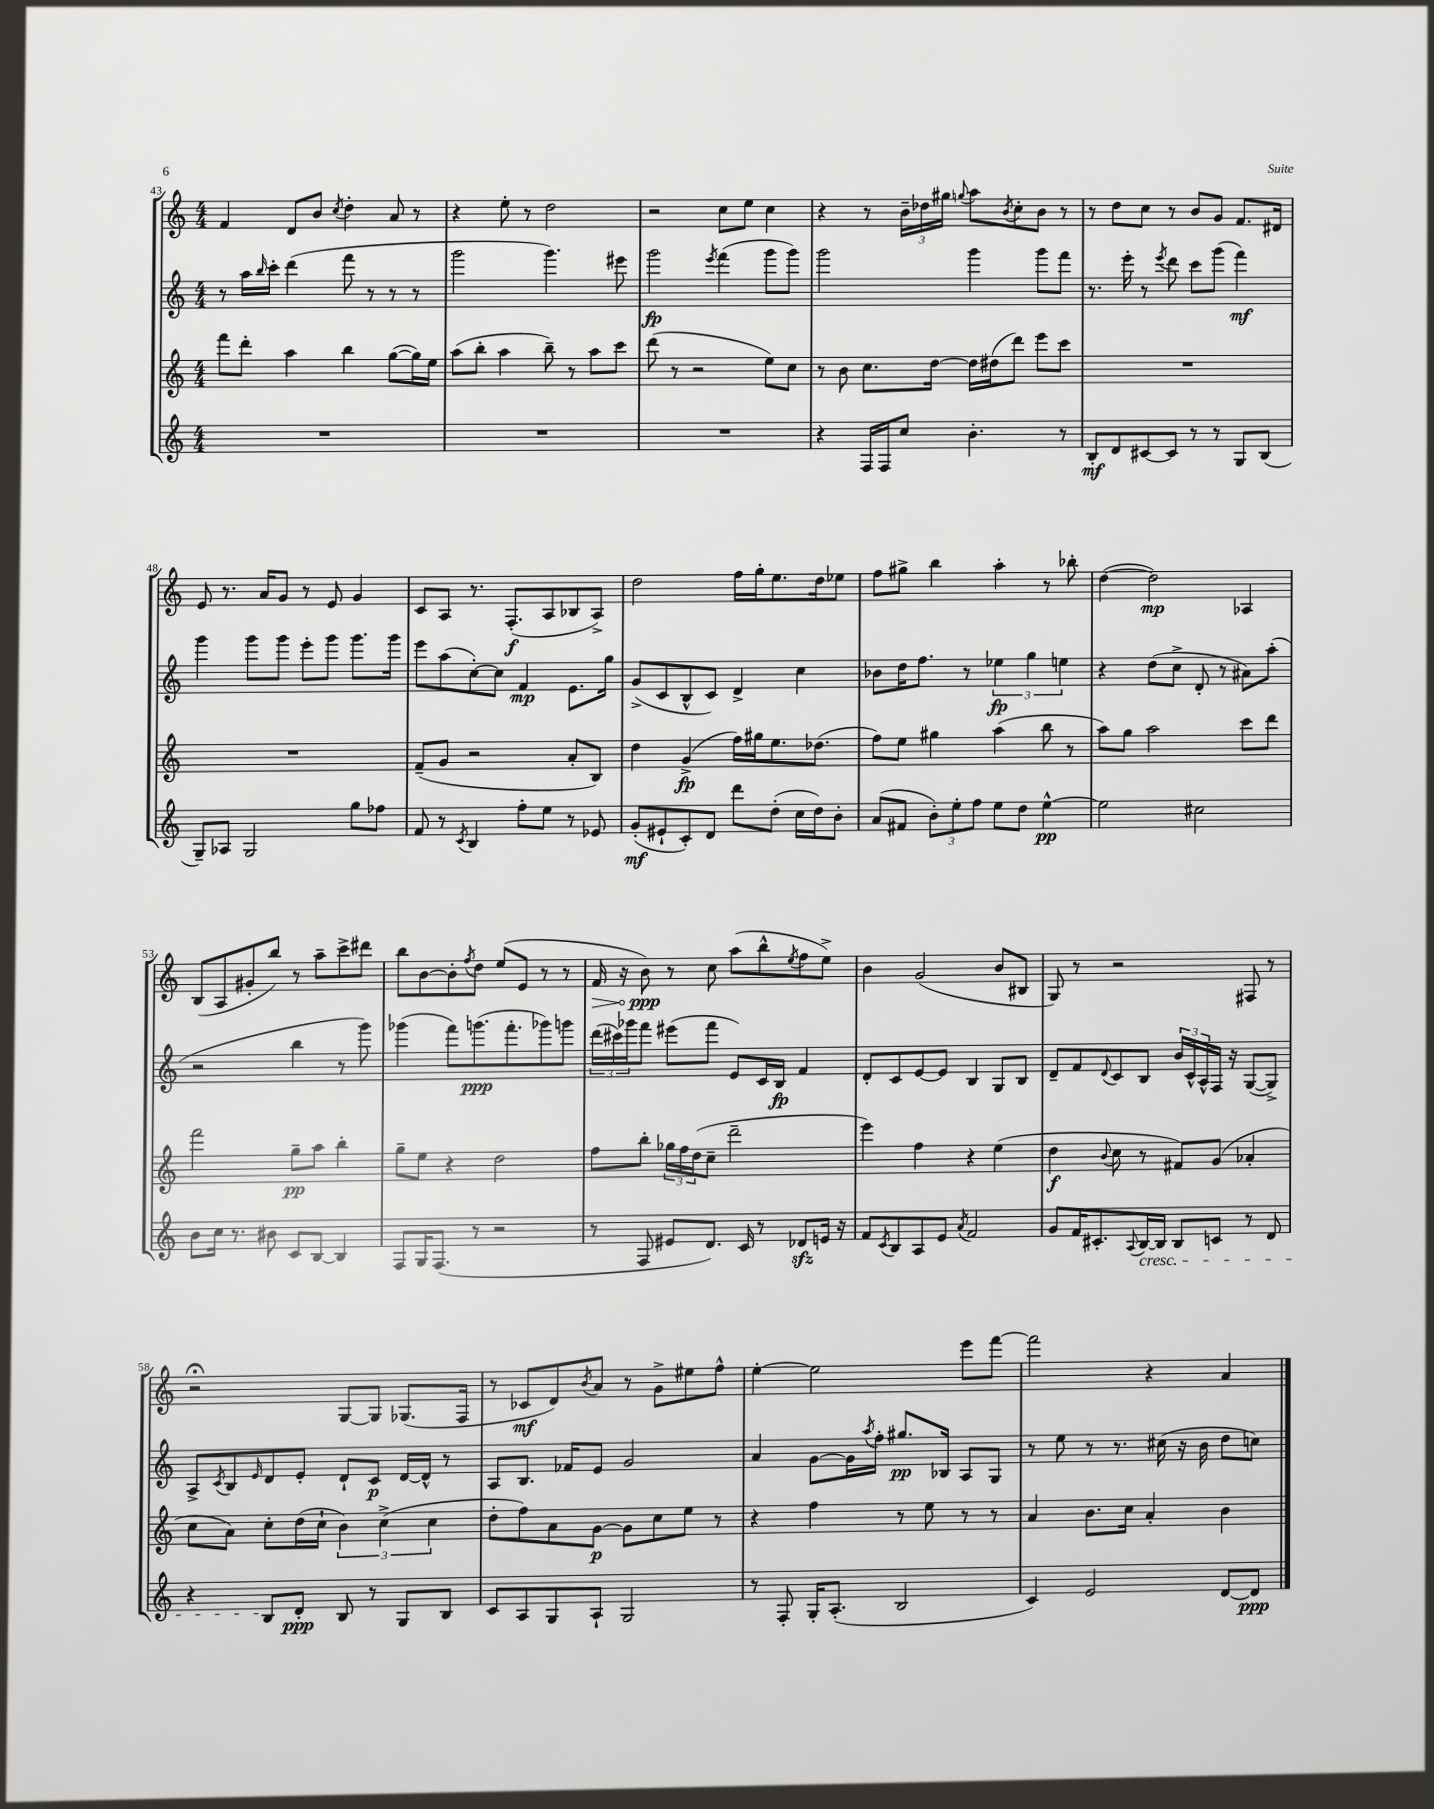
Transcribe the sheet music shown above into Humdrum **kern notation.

**kern	**kern	**kern	**kern
*staff4	*staff3	*staff2	*staff1
*clefG2	*clefG2	*clefG2	*clefG2
*k[]	*k[]	*k[]	*k[]
*M4/4	*M4/4	*M4/4	*M4/4
1r	8fff\L	8r	4f/
.	8ddd'\J	16aa\LL	.
.	.	16qqbb/	.
.	.	16ccc'\JJ	.
.	4aa\	(4ddd\	8d/L
.	.	.	8b/J
.	.	.	8qcc/
.	4bb\	8fff\	4dd'\
.	.	8r	.
.	([8gg\L	8r	8a/
.	16gg\]L)	8r	8r
.	16ee\JJ	.	.
=	=	=	=
1r	(8aa\L	2ggg\	4r
.	8bb'\J	.	.
.	4aa\	.	8ee'\
.	.	.	8r
.	8bb~\)	4.ggg\)	2dd\
.	8r	.	.
.	8aa\L	.	.
.	8ccc\J	8eee#\	.
=	=	=	=
1r	(8ddd\	2ggg\	2r
.	8r	.	.
.	2r	.	.
.	.	8qeee/	.
.	.	(4fff\	8cc\L
.	.	.	8ee\J
.	8ee\L)	8ggg\L	4cc\
.	8cc\J	8ggg\J)	.
=	=	=	=
4r	8r	2ggg\	4r
.	8b\	.	.
16F/LL	8.cc\L	.	8r
16F/J	.	.	.
8cc/J	.	.	24b~\LL
.	.	.	24dd-\
.	[16dd\Jk	.	.
.	.	.	24gg#\JJ
.	.	.	8qqgg/
4.b'\	16dd\]LL	4ggg\	8aa\L
.	(16dd#\J	.	.
.	.	.	8qb/
.	8ddd\J)	.	8cc'\
.	8eee\L	8ggg\L	8b\J
8r	8ccc\J	8fff\J	8r
=	=	=	=
8B'/L	1r	8.r	8r
8d/	.	.	8dd\L
.	.	16eee'\	.
[8c#/	.	8r	8cc\J
.	.	8qeee/	.
8c#/]J	.	8ddd\	8r
8r	.	8ccc\L	8b/L
8r	.	(8ggg\J	8g/J
8G/L	.	4fff\)	8.f/L
(8B/J	.	.	.
.	.	.	16d#/Jk
=	=	=	=
8G~/L)	1r	4ggg\	8e/
8A-/J	.	.	8.r
2G/	.	8ggg\L	.
.	.	.	16a/LK
.	.	8ggg\J	8g/J
.	.	8eee'\L	8r
.	.	8ggg\J	8e/
8gg\L	.	8.ggg\L	4g/
8ff-\J	.	.	.
.	.	16ggg\Jk	.
=	=	=	=
8f/	(8f~/L	8eee\L	8c/L
8r	8g/J	(8aa\	8A/J
8qc/	.	.	.
4B/	2r	[8cc'\)	8.r
.	.	8cc\]J	.
.	.	.	(8.F'/L
8ff'\L	.	4f/	.
8ee\J	.	.	8A/
8r	8a'/L	8.e\L	8B-/
8e-/	8B/J)	.	8A^/J)
.	.	16gg\Jk	.
=	=	=	=
(8g'/L	4dd\	(8g^/L	2dd\
8e#`/	.	8c/	.
8c'/)	(4g^/	8B^^/	.
8d/J	.	8c/J)	.
8ddd\L	16ff\LL)	4d^/	16ff\LL
.	16gg#\J	.	16gg'\J
(8dd'\J	8.ee\	.	8.ee\
16cc\LL	.	4cc\	.
16dd\J)	(8.dd-\J	.	16dd\k
8b'\J	.	.	8ee-\J
=	=	=	=
(8a/L	8ff\L)	8b-\L	8ff\L
8f#/J	8ee\J	16dd\K	8gg#^\J
.	.	8.ff\J	.
12b'\L)	4gg#\	.	4bb\
12ee'\	.	.	.
.	.	8r	.
12ff\J	.	.	.
8ee\L	(4aa\	6ee-\	4aa'\
8dd\J	.	.	.
.	.	6gg\	.
[4ee^^\	8bb\	.	8r
.	.	6ee\	.
.	8r	.	8bb-'\
=	=	=	=
2ee\]	8aa\L)	4r	([4dd\
.	8gg\J	.	.
.	2aa\	(8dd\L	2dd\])
.	.	8cc^\J	.
2cc#\	.	8d'/	.
.	.	8r	.
.	8ccc\L	8a#\L)	4A-/
.	8ddd\J	(8aa'\J	.
=	=	=	=
8b\L	2fff\	2r	(8B/L
16cc\Jk	.	.	8A/
8.r	.	.	.
.	.	.	8g#'/
8b#\	.	.	8bb/J)
8c/L	8gg~\L	4bb\	8r
[8B/J	8aa\J	.	8aa~\L
4B/]	4bb'\	8r	8ccc^\
.	.	8ggg\)	8ddd#\J
=	=	=	=
8F/L	8gg~\L	(4ggg-\	8bb\L
16G/K	8ee\J	.	[8b\
(8.F/J	.	.	.
.	4r	8fff\L)	8b'\]
.	.	.	8qff/
8r	.	(8.ggg\	8dd\J
2r	2dd\	.	(8ee/L
.	.	8.fff'\	.
.	.	.	8e/J
.	.	8ggg-\)	8r
.	.	8ggg\J	8r
=	=	=	=
8r	8ff\L	(24ddd\LL	16f/
.	.	24ccc#\)	.
.	.	.	16r
.	.	24ggg-\J	.
8F/	8bb'\J	8fff\J	8b\)
8e#/L	24gg-\LL	(8eee#\L	8r
.	24ff\	.	.
.	(24dd\J	.	.
8.d/J)	8cc~\J	8fff\J	8cc\
.	2ddd~\	8e/L)	(8aa\L
16c/	.	.	.
8r	.	16c/L	8bb^^\
.	.	16B/JJ	.
.	.	.	8qee/
8d-/L	.	4f/	8ff\
16e/Jk	.	.	8ee^\J)
16r	.	.	.
=	=	=	=
8f/L	4eee\)	8d'/L	4b\
8qc/	.	.	.
8B/	.	8c/	.
8A/	4ff\	[8e/	(2g/
8e/J	.	8e/]J	.
8qa/	.	.	.
2f/	4r	4B/	.
.	(4ee\	8G/L	8b/L
.	.	8B/J	8B#/J
=	=	=	=
8g/L	4dd\	8d~/L	8G/)
16f/K	.	8f/	8r
8.c#'/	.	.	.
.	8qqb/	8qqd/	.
.	8cc\	8c/	2r
8qqA/	.	.	.
[16B/L	8r	8B/J	.
16B/]JJ	.	.	.
8B/L	8f#/L)	24b/LL	.
.	.	24c^^/	.
.	.	24A^^/	.
8c/J	(8g/J	16F/JJ	.
.	.	16r	.
8r	4a-'/	([8G/L	8F#/
8d/	.	8G^/]J)	8r
=	=	=	=
4r	8cc\L	8A^/L	2r;
.	.	8qc/	.
.	8a\J)	8B/	.
.	.	16qqe/	.
8B/L	8cc'\L	8d/	.
8d'/J	(16dd\L	8e'/J	.
.	16cc`\JJ	.	.
8B/	6b\)	8d`/L	[8G/L
8r	.	8c/J	8G/]J
.	(6cc^\	.	.
8G/L	.	[16d/LL	(8.G-/L
.	.	16d^^/]JJ	.
.	6cc\	.	.
8B/J	.	8r	.
.	.	.	16F/Jk
=	=	=	=
8c/L	8dd'\L	8A/L	8r
8A/	8ff\)	8.B/J	8c-/L
8G/	8a\	.	8d/)
.	.	16f-/LK	.
.	.	.	8qb/
8A`/J	[8g\J	8e/J	8a/J
2G/	8g\]L	2g/	8r
.	8cc\	.	8g^\L
.	8ee\J	.	8ee#\
.	8r	.	8ff^^\J
=	=	=	=
8r	4r	4a/	[4ee'\
8F'/	.	.	.
16G'/LK	4ff\	[8g\L	2ee\]
(8.A'/J	.	.	.
.	.	16g\]L	.
.	.	8qaa/	.
.	.	16ff'\JJ	.
2B/	8r	8.gg#/L	.
.	8ee\	.	.
.	.	16B-/Jk	.
.	8r	8A/L	8eee\L
.	8r	8G/J	[8fff\J
=	=	=	=
4c/)	4a/	8r	2fff\]
.	.	8ee\	.
2e/	8.b\L	8r	.
.	.	8.r	.
.	16cc\Jk	.	.
.	4a'/	.	4r
.	.	(16cc#\	.
.	.	16r	.
.	.	16b\	.
[8d/L	4b\	8dd\L	4a/
8d/]J	.	8cc\J)	.
==	==	==	==
*-	*-	*-	*-
